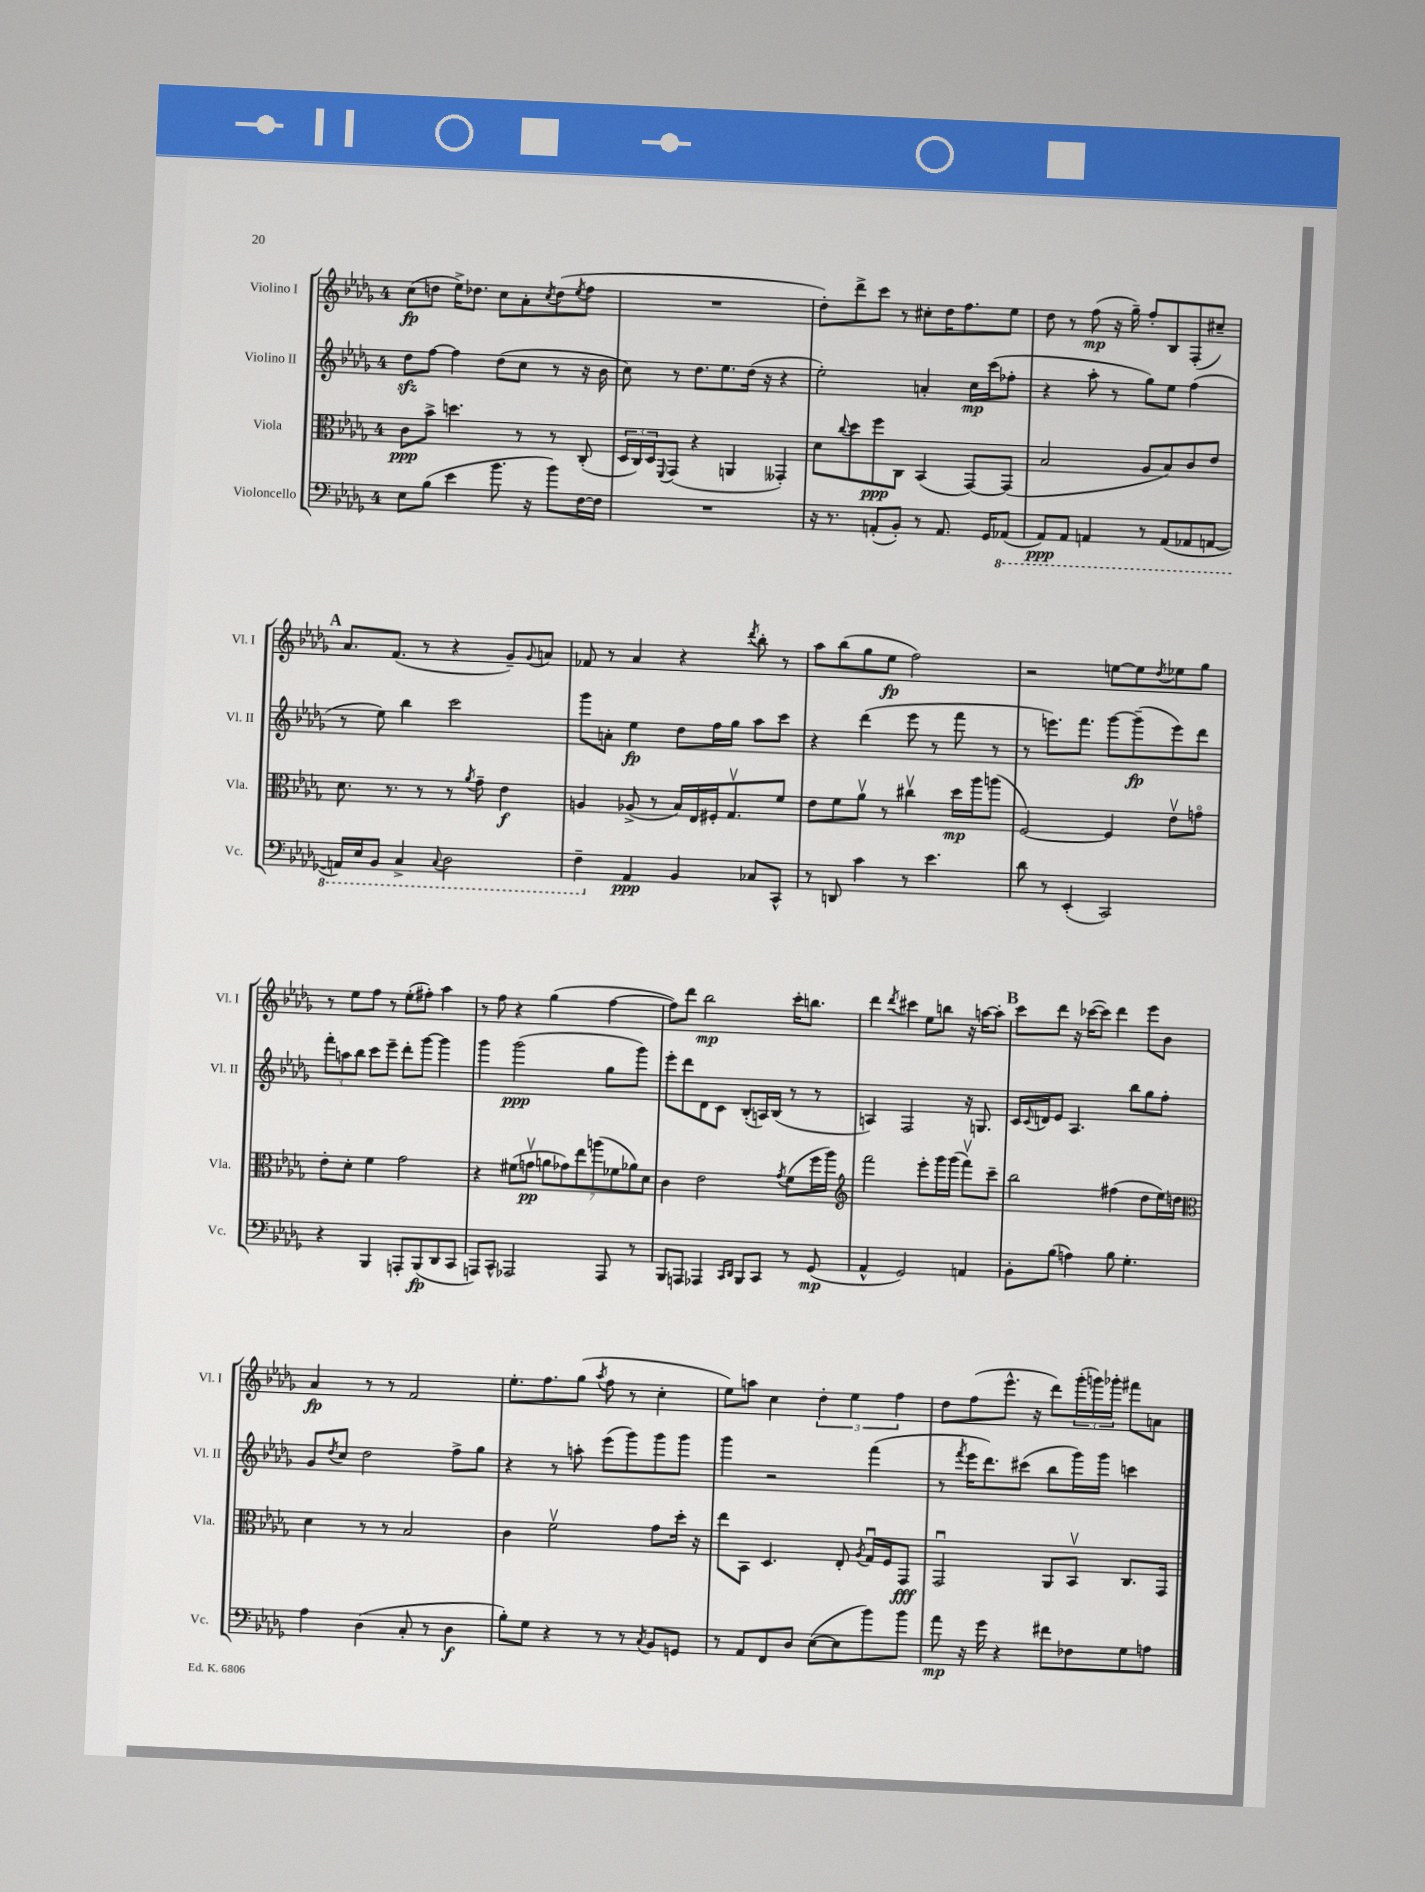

**kern	**dynam	**kern	**dynam	**kern	**dynam	**kern	**dynam
*part4	*part4	*part3	*part3	*part2	*part2	*part1	*part1
*staff4	*staff4	*staff3	*staff3	*staff2	*staff2	*staff1	*staff1
*I"Violoncello	*	*I"Viola	*	*I"Violino II	*	*I"Violino I	*
*I'Vc.	*	*I'Vla.	*	*I'Vl. II	*	*I'Vl. I	*
*clefF4	*	*clefC3	*	*clefG2	*	*clefG2	*
*k[b-e-a-d-g-]	*	*k[b-e-a-d-g-]	*	*k[b-e-a-d-g-]	*	*k[b-e-a-d-g-]	*
*M4/4	*	*M4/4	*	*M4/4	*	*M4/4	*
=1	=1	=1	=1	=1	=1	=1	=1
8E-\L	.	8c\L	ppp	8dd-zz\L	.	(8cc\L	fp
(8B-\J	.	8b-^\J	.	[8ff\J	.	8ddn\J	.
4e-\	.	4.ddn\	.	4ff\]	.	16ee-^\KL)	.
.	.	.	.	.	.	8.dd-X\J	.
8.b-\	.	.	.	(8dd-\L	.	8cc\L	.
.	.	8r	.	8cc\J	.	8a-'\	.
16r	.	.	.	.	.	.	.
.	.	.	.	.	.	8qcc/	.
8b-\L)	.	8r	.	8r	.	(8dd-\	.
.	.	.	.	.	.	8qee-/	.
[16F\L	.	(8C'/	.	16r	.	8ff\J	.
16F\JJ]	.	.	.	16b-\	.	.	.
=2	=2	=2	=2	=2	=2	=2	=2
1r	.	24D-/LL	.	8cc\)	.	1r	.
.	.	24C/)	.	.	.	.	.
.	.	24D-/J	.	.	.	.	.
.	.	8qqFF/	.	.	.	.	.
.	.	(8GG-/J	.	8r	.	.	.
.	.	4r	.	8.dd-\L	.	.	.
.	.	.	.	8.ee-\	.	.	.
.	.	4AAn/	.	.	.	.	.
.	.	.	.	(16dd-\Jk	.	.	.
.	.	.	.	16r	.	.	.
.	.	4GG--X'/)	.	4r	.	.	.
=3	=3	=3	=3	=3	=3	=3	=3
16r	.	8d-\L	.	2ee-'\)	.	8dd-'\L)	.
8.r	.	.	.	.	.	.	.
.	.	8qqcc/	.	.	.	.	.
.	.	8dd-\	.	.	.	8ddd-^\	.
(8AAn'/L	.	8ff\	ppp	.	.	8ccc\J	.
8BB-'/J)	.	8C\J	.	.	.	8r	.
8r	.	(4BB-/	.	4an'/	.	8cc#X'\L	.
8.AA/	.	.	.	.	.	16dd-\K	.
.	.	.	.	.	.	8.ff\	.
.	.	[8GG-/L)	.	16cc\LL	mp	.	.
16GG-/KL	.	.	.	(16ccc\J	.	.	.
*8ba	*	*	*	*	*	*	*
(8AAA-X/J	.	(8GG-/J]	.	8ff-X'\J	.	8ee-\J	.
=4	=4	=4	=4	=4	=4	=4	=4
8AAA-/L)	ppp	2B-/	.	4r	.	8dd-\	.
8AAA-/J	.	.	.	.	.	8r	.
4AAAn/	.	.	.	8aa-'\	.	(8ff\	mp
.	.	.	.	8r	.	16r	.
.	.	.	.	.	.	16gg-~\)	.
8r	.	8A-/L	.	8gg-\L)	.	8ff'/L	.
(8AAA/L	.	8B-/)	.	8ee-\J	.	8B-/	.
8AAA-X/	.	8c/	.	(4ff\	.	(8F'/	.
[8AAAn/J	.	8e-/J	.	.	.	8cc#X~/J)	.
!!LO:LB:g=z
!!LO:REH:place=s1:t=A
=5	=5	=5	=5	=5	=5	=5	=5
16AAAn/LL])	.	8.d-\	.	8r	.	8.a-/L	.
16EE-/J	.	.	.	.	.	.	.
8BBB-/J	.	.	.	8ee-\)	.	.	.
.	.	8.r	.	.	.	(8.f/J	.
4CC^/	.	.	.	4bb-\	.	.	.
.	.	8r	.	.	.	8r	.
8qqCC/	.	.	.	.	.	.	.
2DD-\	.	8r	.	2ccc\	.	4r	.
.	.	8qa-/	.	.	.	.	.
.	.	8g-~\	.	.	.	.	.
.	.	4e-\	f	.	.	8g-~/L)	.
.	.	.	.	.	.	8qqg-/	.
.	.	.	.	.	.	8an/J	.
=6	=6	=6	=6	=6	=6	=6	=6
4FF~\	.	4An/	.	8ggg-\L	.	8f-X/	.
.	.	.	.	8an'\J	.	8r	.
*X8ba	*	*	*	*	*	*	*
4AA-/	ppp	(8A-X^/	.	4ee-\	fp	4a-/	.
.	.	8r	.	.	.	.	.
4BB-/	.	16B-/LL)	.	8dd-\L	.	4r	.
.	.	16E-/	.	.	.	.	.
.	.	16F#X'/J	.	16ff\L	.	.	.
.	.	8.G-v/	.	16gg-\JJ	.	.	.
.	.	.	.	.	.	8qddd-/	.
8C-X/L	.	.	.	8aa-\L	.	8bb-'\	.
8CC^^/J	.	8f/J	.	8ccc\J	.	8r	.
=7	=7	=7	=7	=7	=7	=7	=7
8r	.	8e-\L	.	4r	.	8aa-\L	.
8DDn/	.	8f\	.	.	.	(8bb-\	.
4c\	.	8a-v\J	.	(4ddd-\	.	8gg-\	.
.	.	8r	.	.	.	8ee-\J	fp
8r	.	4cc#Xv\	.	8eee-\	.	2ff\)	.
4.e-\	.	.	.	8r	.	.	.
.	.	16dd-\LL	mp	8fff\	.	.	.
.	.	16aa-\J	.	.	.	.	.
.	.	(8aan\J	.	8r	.	.	.
=8	=8	=8	=8	=8	=8	=8	=8
8d-\	.	[2F/)	.	8r	.	2r	.
8r	.	.	.	8.eeen\L)	.	.	.
(4EE-'/	.	.	.	.	.	.	.
.	.	.	.	8.fff\J	.	.	.
2CC/)	.	4F/]	.	[8ggg-\L	.	[8een\L	.
.	.	.	.	(8ggg-~\]	fp	8ee\]	.
.	.	.	.	.	.	8qdd-/	.
.	.	8e-v\L	.	8eee\)	.	8ee-X\	.
.	.	8gn\J	.	8ddd-\J	.	8gg-\J	.
!!LO:LB:g=z
=9	=9	=9	=9	=9	=9	=9	=9
4r	.	8e-'\L	.	12fff'\L	.	8r	.
.	.	.	.	12aan\	.	.	.
.	.	8d-'\J	.	.	.	8ee-\L	.
.	.	.	.	12bb-\J	.	.	.
4BBB-/	.	4f\	.	8ccc\L	.	8ff\J	.
.	.	.	.	8eee-~\J	.	8r	.
8AAAn'/L	.	2g-\	.	8ddd-'\L	.	(8ee-'\L	.
(8BBB-/	fp	.	.	[8ggg-\J	.	8ff#X'\J)	.
8DD-/	.	.	.	4ggg-\]	.	4aa-\	.
8CC/J	.	.	.	.	.	.	.
=10	=10	=10	=10	=10	=10	=10	=10
8AAAn/L)	.	4r	.	4ggg-\	.	8r	.
8CC^^/J	.	.	.	.	.	8ff\	.
2AAA-X/	.	(8f#X\L	.	(2ggg-\	ppp	4r	.
.	.	8gnv\J	pp	.	.	.	.
.	.	14an\L	.	.	.	(4gg-\	.
.	.	14g-X\)	.	.	.	.	.
.	.	14ee-\	.	.	.	.	.
.	.	(14aan\	.	.	.	.	.
8AAA-/	.	.	.	8gg-\L	.	[4ff\	.
.	.	14f-X\	.	.	.	.	.
.	.	14a-X\)	.	.	.	.	.
8r	.	.	.	8ggg-\J)	.	.	.
.	.	14d-\J	.	.	.	.	.
=11	=11	=11	=11	=11	=11	=11	=11
8BBB-/L	.	4c\	.	8eee-'\L	.	8ff\L])	.
8AAAn/J	.	.	.	8ddd-\	.	8ddd-\J	.
4AAA-X/	.	2e-\	.	8d-\	.	2bb-\	mp
.	.	.	.	8c\J	.	.	.
16qqCC/LL	.	.	.	.	.	.	.
16qqDD-/JJ	.	.	.	.	.	.	.
8BBB-/L	.	.	.	(8B-'/L	.	.	.
8CC/J	.	.	.	16An/L)	.	.	.
.	.	.	.	(16B-/JJ	.	.	.
.	.	8qg-/	.	.	.	.	.
8r	.	(8f\L	.	8r	.	16ccc'\KL	.
.	.	.	.	.	.	8.bbn\J	.
(8GG-/	mp	16ff\L	.	8r	.	.	.
.	.	16aa-\JJ)	.	.	.	.	.
=12	=12	=12	=12	=12	=12	=12	=12
*	*	*clefG2	*	*	*	*	*
4AA-^^/	.	2fff\	.	4An/)	.	4ddd-\	.
.	.	.	.	.	.	8qddd-/	.
2GG-/)	.	.	.	2F/	.	4ccc#X\	.
.	.	8eee-'\L	.	.	.	8ee-\L	.
.	.	16ggg-\L	.	.	.	8bbn\J	.
.	.	(16ggg-\JJ	.	.	.	.	.
4AAn/	.	8fffv\L)	.	16r	.	16r	.
.	.	.	.	8.Gn/	.	[16aan\KL	.
.	.	8ccc~\J	.	.	.	8aa'\J]	.
!!LO:REH:place=s1:t=B
=13	=13	=13	=13	=13	=13	=13	=13
8BB-'\L	.	2bb-\	.	16c/LL	.	8ccc\L	.
.	.	.	.	8qqc/	.	.	.
.	.	.	.	16dn/J	.	.	.
(8B-\J	.	.	.	8e-/J	.	8ddd-\J	.
4An\)	.	.	.	4.A-/	.	16r	.
.	.	.	.	.	.	([16ccc-X\KL	.
.	.	.	.	.	.	8ccc-\J])	.
8B-\	.	(4ff#X\	.	.	.	4ddd-\	.
4.G-'\	.	.	.	8bb-\L	.	.	.
.	.	8dd-\L	.	8gg-\	.	8eee-\L	.
.	.	16ee-\L)	.	8ff'\J	.	8b-\J	.
.	.	16ddn\JJ	.	.	.	.	.
!!LO:LB:g=z
=14	=14	=14	=14	=14	=14	=14	=14
*	*	*clefC3	*	*	*	*	*
4A-\	.	4d-\	.	8g-/L	.	4a-/	fp
.	.	.	.	8qdd-/	.	.	.
.	.	.	.	8cc/J	.	.	.
(4D-\	.	8r	.	2dd-\	.	8r	.
.	.	8r	.	.	.	8r	.
8C'/	.	2B-/	.	.	.	2f/	.
8r	.	.	.	.	.	.	.
4D-\	f	.	.	8ff^\L	.	.	.
.	.	.	.	8gg-\J	.	.	.
=15	=15	=15	=15	=15	=15	=15	=15
8B-'\L)	.	4c\	.	4r	.	8.ee-'\L	.
8G-\J	.	.	.	.	.	.	.
.	.	.	.	.	.	8.ff\	.
4r	.	2fv\	.	8r	.	.	.
.	.	.	.	8aan'\	.	(8gg-\J	.
.	.	.	.	.	.	8qaa-/	.
8r	.	.	.	(8eee-\L	.	8ff\	.
8r	.	.	.	8ggg-\)	.	8r	.
8qC/	.	.	.	.	.	.	.
8BB-/L	.	8g-\L	.	8ggg-\	.	4cc'\	.
8GGn/J	.	16dd-'\Jk	.	8ggg-\J	.	.	.
.	.	16r	.	.	.	.	.
=16	=16	=16	=16	=16	=16	=16	=16
8r	.	8ee-\L	.	4ggg-\	.	8ee-\L)	.
8AA-/L	.	8BB-\J	.	.	.	8aan\J	.
8FF/	.	4.D-/	.	2r	.	4cc\	.
8D-/J	.	.	.	.	.	.	.
([8E-\L	.	.	.	.	.	6dd-'\	.
8E-\]	.	8E-'/	.	.	.	.	.
.	.	.	.	.	.	6ee-\	.
.	.	8qA-/	.	.	.	.	.
8b-\)	.	16G-u/LL	.	(4fff\	.	.	.
.	.	16F/J	.	.	.	.	.
.	.	.	.	.	.	6ff\	.
8b-\J	.	8GG-/J	fff	.	.	.	.
=17	=17	=17	=17	=17	=17	=17	=17
8a-\	mp	2GG-u/	.	8r	.	8dd-\L	.
.	.	.	.	8qfff/	.	.	.
16r	.	.	.	16eee-\KL	.	(8ff\	.
16g-\	.	.	.	8.ddd-\)	.	.	.
4r	.	.	.	.	.	8.eee-^^\J	.
.	.	.	.	(8ccc#X\J	.	.	.
.	.	.	.	.	.	16r	.
8f#X\L	.	8AA-/L	.	8bb-\L	.	8ddd-\L)	.
8F-X\	.	8BB-v/J	.	16ggg-\L)	.	(24ggg-'\L	.
.	.	.	.	.	.	24gggn\)	.
.	.	.	.	16ggg-\JJ	.	.	.
.	.	.	.	.	.	24ggg-X'\JJ	.
8G-\	.	8.C/L	.	4cccn\	.	8fff#X\L	.
8An\J	.	.	.	.	.	8an\J	.
.	.	16GG-/Jk	.	.	.	.	.
==	==	==	==	==	==	==	==
*-	*-	*-	*-	*-	*-	*-	*-
